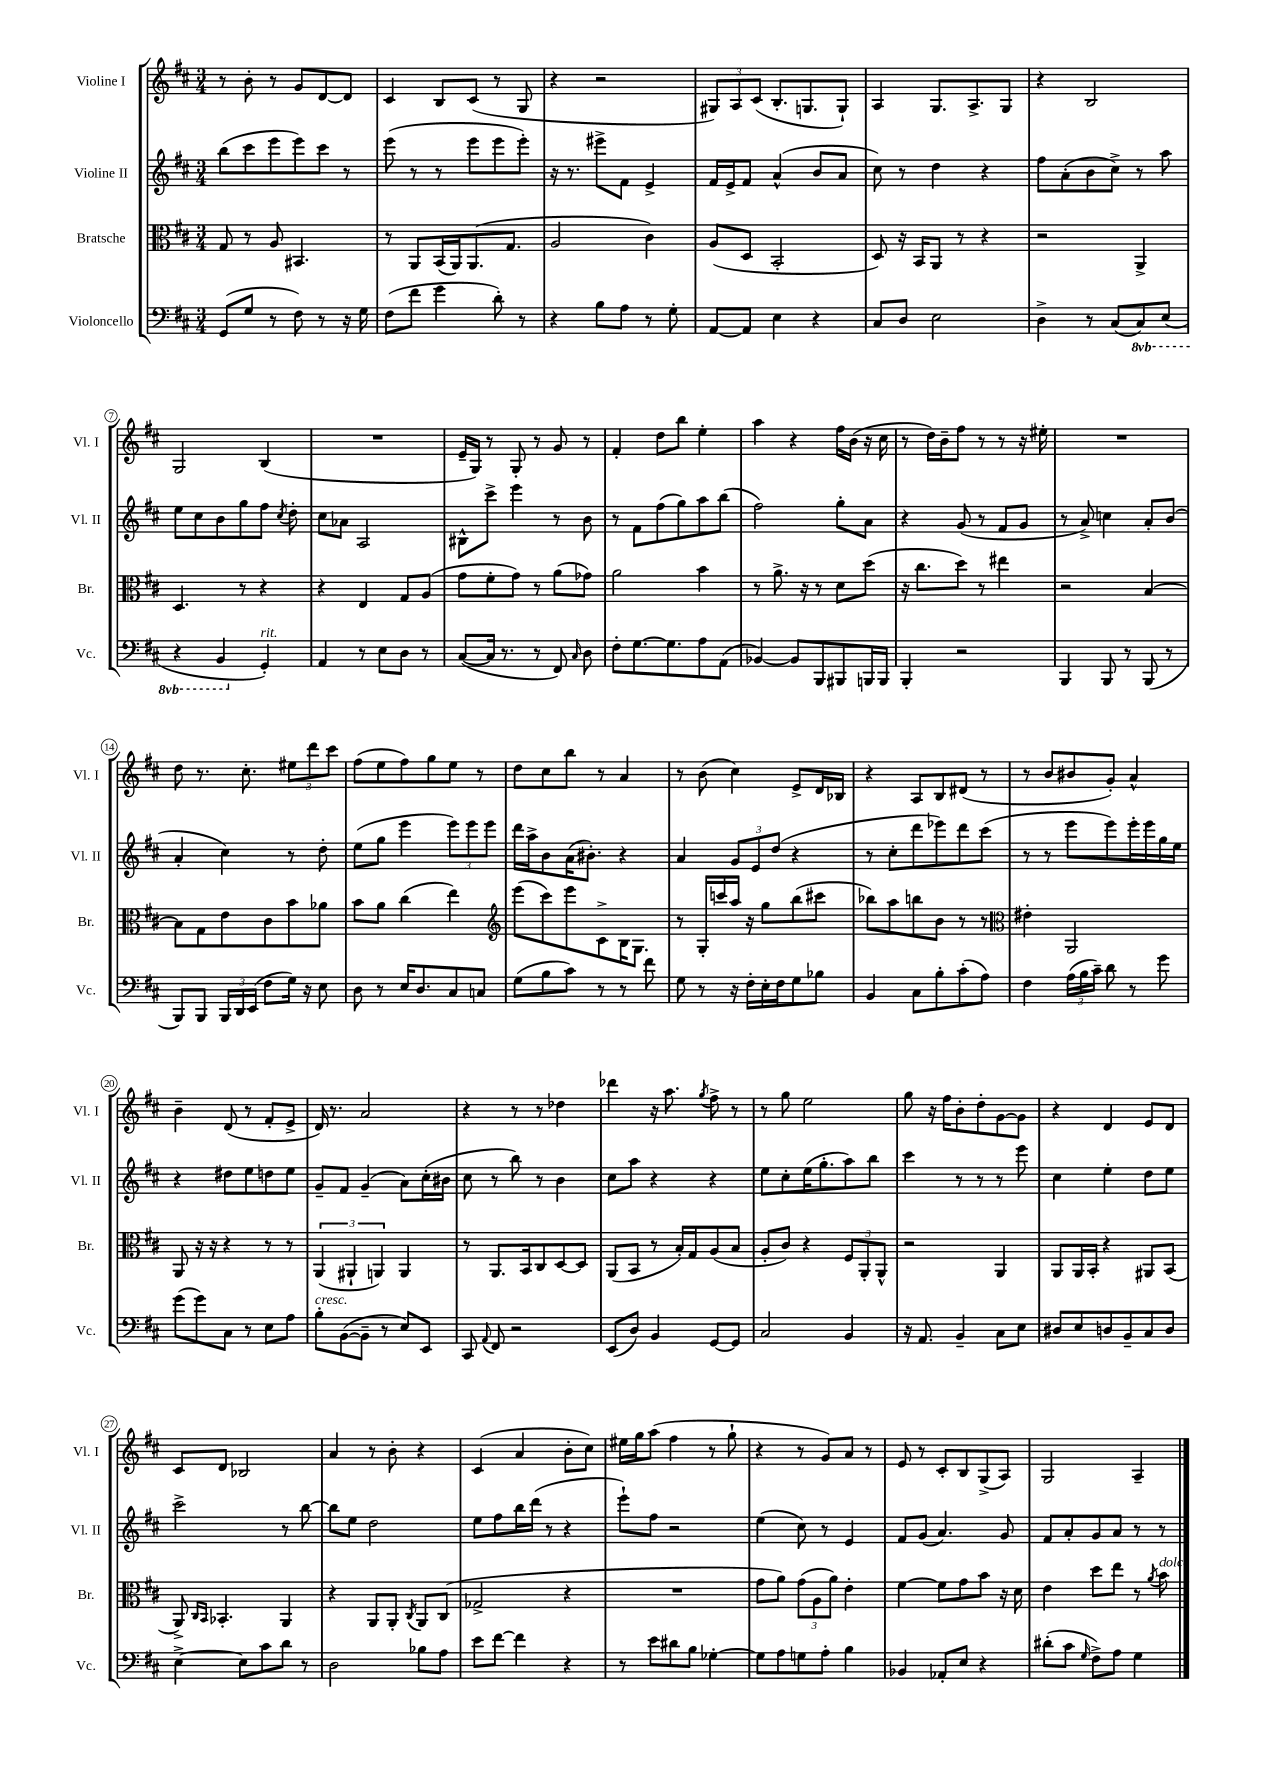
<<
\new StaffGroup <<
\new Staff = "s0" \with { instrumentName = "Violine I" shortInstrumentName = "Vl. I" } {
    \clef treble \key d \major \numericTimeSignature \time 3/4
    \autoBeamOff r8 b'8-. r8 g'8[ d'8~ d'8] |
    cis'4 b8[ cis'8]( r8 g8 |
    r4 r2 |
    \tuplet 3/2 { gis8[) a8 cis'8]( } b8.[-. g8. g8]-!) |
    a4 g8.[ a8.-> g8] |
    r4 b2 |
    g2 b4( |
    R2. |
    e'16[-- g16]) r8 g8-. r8 g'8 r8 |
    fis'4-. d''8[ b''8] e''4-. |
    a''4 r4 fis''16[ b'16]( r16 cis''16 |
    r8 d''16[) b'16-- fis''8] r8 r8 r16 eis''16-. |
    R2. |
    d''8 r8. cis''8.-. \tuplet 3/2 { eis''8[ d'''8 cis'''8] } |
    fis''8[( e''8 fis''8) g''8 e''8] r8 |
    d''8[ cis''8 b''8] r8 a'4 |
    r8 b'8( cis''4) e'8[-> d'16 bes16] |
    r4 a8[ b8 dis'8]( r8 |
    r8 b'8[ bis'8 g'8]-.) a'4-^ |
    b'4-- d'8( r8 fis'8[-. e'8]-> |
    d'16) r8. a'2 |
    r4 r8 r8 des''4 |
    des'''4 r16 a''8. \acciaccatura { g''8 } fis''8-> r8 |
    r8 g''8 e''2 |
    g''8 r16 fis''16[ b'8-. d''8-. g'8~ g'8] |
    r4 d'4 e'8[ d'8] |
    cis'8[ d'8] bes2 |
    a'4 r8 b'8-. r4 |
    cis'4( a'4 b'8[-. cis''8]) |
    eis''16[ g''16 a''8]( fis''4 r8 g''8-! |
    r4 r8 g'8[) a'8] r8 |
    e'8 r8 cis'8[-. b8 g8->( a8]) |
    g2 a4-- \bar "|." |
}
\new Staff = "s1" \with { instrumentName = "Violine II" shortInstrumentName = "Vl. II" } {
    \clef treble \key d \major \numericTimeSignature \time 3/4
    \autoBeamOff b''8[( cis'''8 e'''8 e'''8) cis'''8] r8 |
    e'''8( r8 r8 e'''8[ e'''8 e'''8]-.) |
    r16 r8. eis'''8[-> fis'8] e'4-> |
    fis'16[ e'16-> fis'8] a'4-^( b'8[ a'8] |
    cis''8) r8 d''4 r4 |
    fis''8[ a'8-.( b'8 cis''8]->) r8 a''8 |
    e''8[ cis''8 b'8 g''8 fis''8] \acciaccatura { cis''8 } d''8-. |
    cis''8[ aes'8] a2 |
    bis8[-^ cis'''8]-> e'''4 r8 b'8 |
    r8 fis'8[ fis''8( g''8) a''8 b''8]( |
    fis''2) g''8[-. a'8] |
    r4 g'8( r8 fis'8[ g'8] |
    r8 a'8->) c''4 a'8[-. b'8]( |
    a'4-. cis''4) r8 d''8-. |
    e''8[( g''8] e'''4 \tuplet 3/2 { e'''8[) e'''8 e'''8] } |
    d'''16[ a''16-> b'8 a'16( bis'8.]-.) r4 |
    a'4 \tuplet 3/2 { g'8[ e'8 d''8]( } r4 |
    r8 cis''8[-. d'''8 ees'''8) d'''8 cis'''8]( |
    r8 r8 e'''8[ e'''8) e'''16-. e'''16 g''16 e''16] |
    r4 dis''8[ e''8 d''8 e''8] |
    g'8[-- fis'8] g'4--( a'8[) cis''16-.( bis'16] |
    cis''8 r8 b''8) r8 b'4 |
    cis''8[ a''8] r4 r4 |
    e''8[ cis''8-. e''16( g''8.-. a''8) b''8] |
    cis'''4 r8 r8 r8 e'''8 |
    cis''4 e''4-. d''8[ e''8] |
    cis'''2-> r8 b''8~ |
    b''8[ e''8] d''2 |
    e''8[ fis''8 b''16 d'''16]( r8 r4 |
    e'''8[-!) fis''8] r2 |
    e''4( cis''8) r8 e'4 |
    fis'8[ g'8]( a'4.) g'8 |
    fis'8[ a'8-. g'8 a'8] r8 r8 \bar "|." |
}
\new Staff = "s2" \with { instrumentName = "Bratsche" shortInstrumentName = "Br." } {
    \clef alto \key d \major \numericTimeSignature \time 3/4
    \autoBeamOff g8 r8 a8 bis,4. |
    r8 a,8[ b,16( a,16) a,8.( g8.] |
    a2 cis'4) |
    a8[( d8] b,2-. |
    d8) r16 b,16[ a,8] r8 r4 |
    r2 a,4-> |
    d4. r8 r4 |
    r4 e4 g8[ a8]( |
    g'8[ fis'8-. g'8]) r8 a'8[( ges'8]) |
    a'2 b'4 |
    r8 a'8.-> r16 r8 d'8[ d''8]( |
    r16 cis''8.[ d''8]) r8 eis''4 |
    r2 b4~ |
    b8[ g8 e'8 cis'8 b'8 aes'8] |
    b'8[ a'8] cis''4( e''4) |
    \clef treble e'''8[( cis'''8) e'''8 cis'8-> b16 g8.] |
    r8 g16[-. c'''16 a''16] r16 g''8[ b''8( cis'''8] |
    bes''8[) a''8 b''8 b'8] r8 r8 |
    \clef alto eis'4-. a,2 |
    a,8 r16 r16 r4 r8 r8 |
    \tuplet 3/2 { a,4( ais,4-! a,4) } a,4 |
    r8 a,8.[ b,16 cis8 d8~ d8] |
    a,8[( b,8] r8 b16[-.) g16 a8( b8] |
    a8[-. cis'8]) r4 \tuplet 3/2 { fis8[ a,8-. a,8]-^ } |
    r2 a,4 |
    a,8[ a,16 b,16]-. r4 ais,8[ b,8]( |
    a,8->) \grace { cis16[ b,16] } bes,4.-. a,4 |
    r4 a,8[ a,8]-. \acciaccatura { cis8 } a,8[ cis8]( |
    ges2-> r4 |
    R2. |
    g'8[ a'8]) \tuplet 3/2 { g'8[( a8 a'8]) } e'4-. |
    fis'4~ fis'8[ g'8 b'8] r16 d'16 |
    e'4 d''8[ e''8] r8 \acciaccatura { a'8 } b'8^\markup { \italic "dolce" } \bar "|." |
}
\new Staff = "s3" \with { instrumentName = "Violoncello" shortInstrumentName = "Vc." } {
    \clef bass \key d \major \numericTimeSignature \time 3/4 \set Staff.ottavationMarkups = #ottavation-simple-ordinals
    \autoBeamOff g,8[( g8] r8 fis8) r8 r16 g16 |
    fis8[( fis'8] g'4 d'8-.) r8 |
    r4 b8[ a8] r8 g8-. |
    a,8[~ a,8] e4 r4 |
    cis8[ d8] e2 |
    d4-> r8 cis8[( \ottava #-1 cis,8) e,8]( |
    r4 b,,4 \ottava #0 g,4-.^\markup { \italic "rit." }) |
    a,4 r8 e8[ d8] r8 |
    cis8[~( cis16] r8. r8 fis,8) \grace { cis16 } d8 |
    fis8[-. g8.~ g8. a8 a,8]( |
    bes,4~) bes,8[ b,,8 bis,,8 b,,16 b,,16] |
    b,,4-. r2 |
    b,,4 b,,8 r8 b,,8( r8 |
    b,,8[) b,,8] \tuplet 3/2 { b,,16[ d,16 e,16]( } fis8[ g16]) r16 e8 |
    d8 r8 e16[ d8. cis8 c8] |
    g8[( b8 cis'8]) r8 r8 fis'8 |
    g8 r8 r16 fis16[-. e16-. fis16 g8 bes8] |
    b,4 cis8[ b8-. cis'8-.( a8]) |
    fis4 \tuplet 3/2 { a16[( b16 cis'16]--) } d'8 r8 g'8 |
    g'8[( g'8) cis8] r8 e8[ a8] |
    b8[-.^\markup { \italic "cresc." } b,8~( b,8]-- r8 e8[) e,8] |
    cis,8 \appoggiatura { a,8 } fis,8 r2 |
    e,8[( d8]) b,4 g,8[~ g,8] |
    cis2 b,4 |
    r16 a,8. b,4-- cis8[ e8] |
    dis8[ e8 d8 b,8-- cis8 d8] |
    e4~-> e8[ cis'8 d'8] r8 |
    d2 bes8[ a8] |
    e'8[ fis'8]~ fis'4 r4 |
    r8 e'8[ dis'8 b8] ges4~-. |
    ges8[ a8 g8 a8]-. b4 |
    bes,4 aes,8[-. e8] r4 |
    dis'8[-.( cis'8] \grace { g16 } fis8[->) a8] g4 \bar "|." |
}
>>
>>
\layout { \context { \Score \override BarNumber.stencil = #(make-stencil-circler 0.1 0.3 ly:text-interface::print) } }
